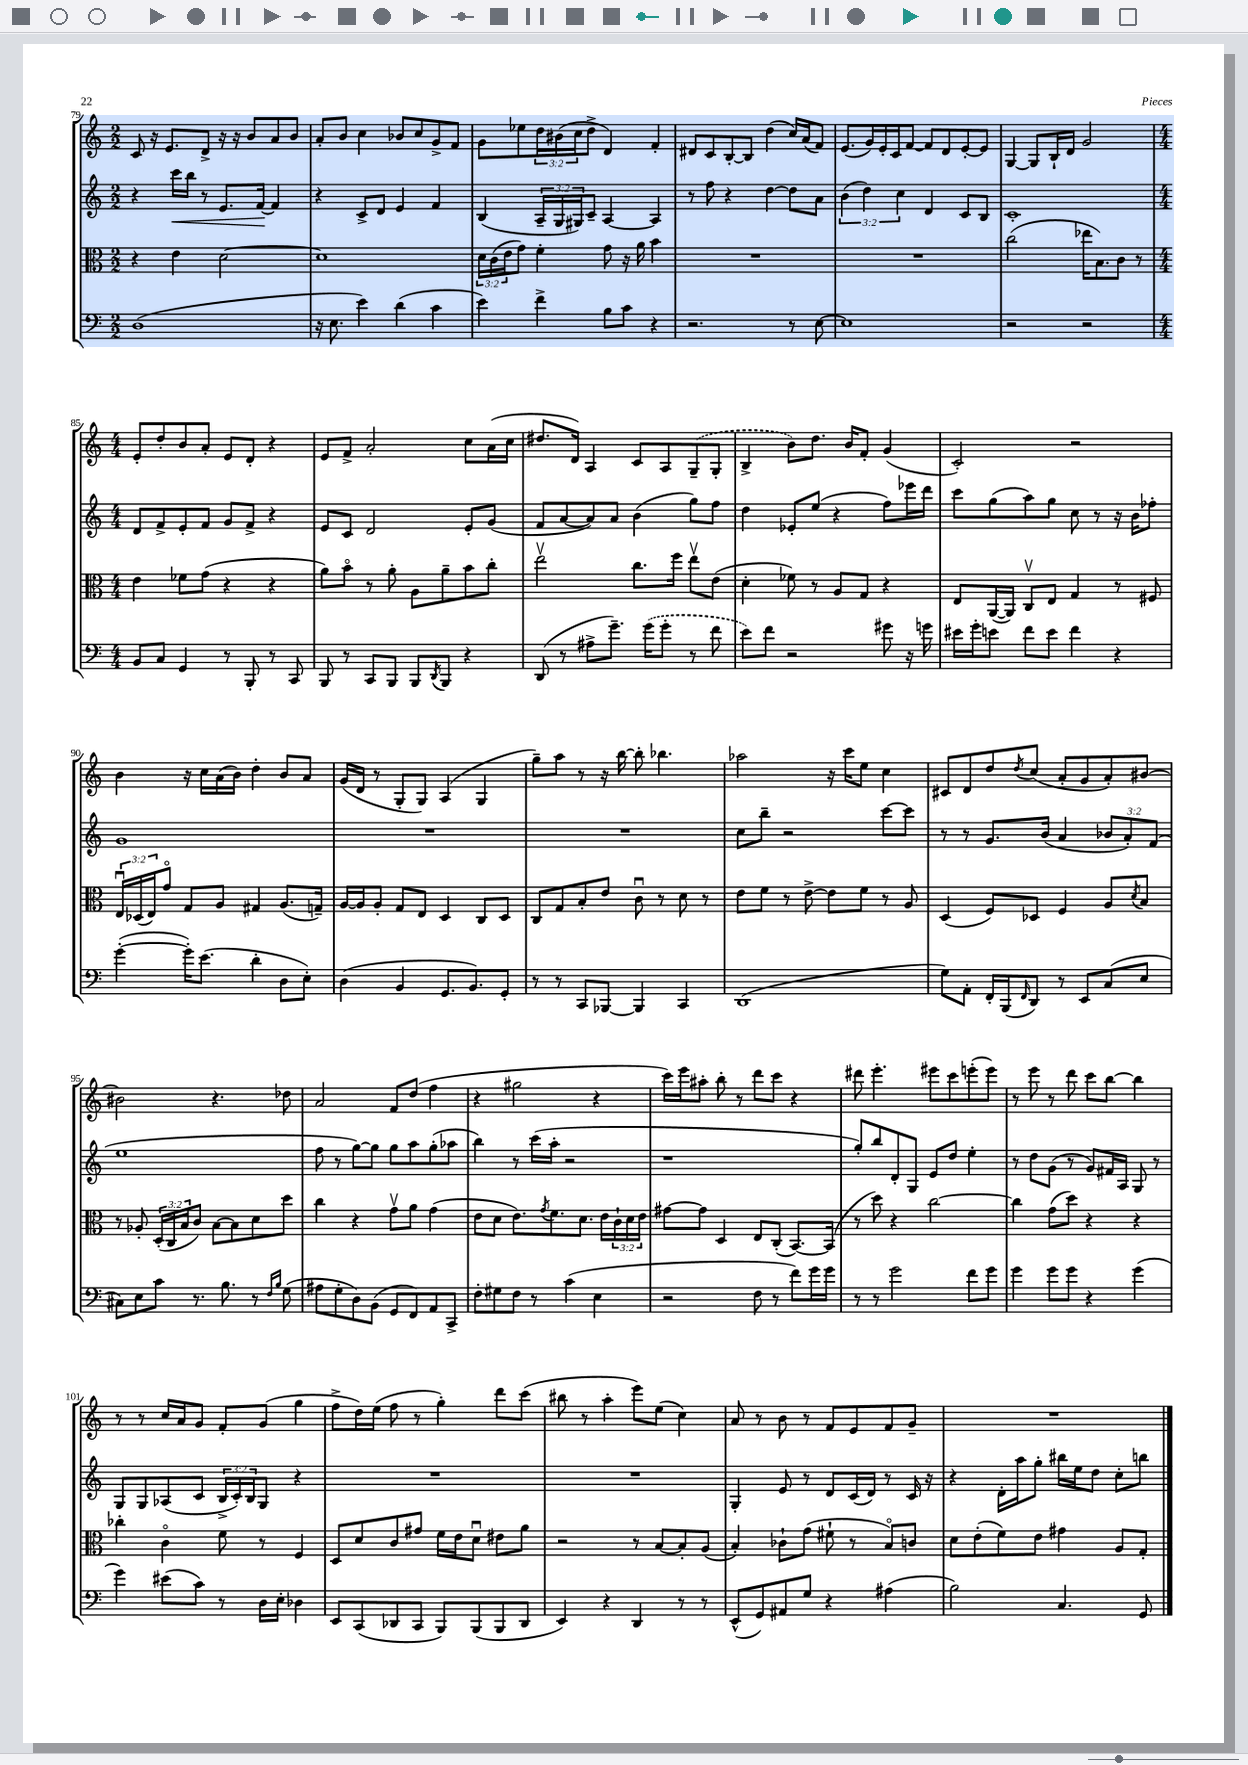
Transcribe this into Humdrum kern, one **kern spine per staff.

**kern	**kern	**kern	**kern
*staff4	*staff3	*staff2	*staff1
*clefF4	*clefC3	*clefG2	*clefG2
*k[]	*k[]	*k[]	*k[]
*M2/2	*M2/2	*M2/2	*M2/2
(1D	4r	4r	8c/
.	.	.	16r
.	.	.	8.e/L
.	4e\	16ccc\LL	.
.	.	16bb\JJ	.
.	.	8r	8d^/J
.	[2d\	8.e/L	16r
.	.	.	16r
.	.	.	8b/L
.	.	[16f/Jk	.
.	.	4f/]	8a/
.	.	.	8b/J
=	=	=	=
16r	1d]	4r	8a'/L
8.E\	.	.	.
.	.	.	8b/J
4e\)	.	8c^/L	4cc\
.	.	8d/J	.
(4d\	.	4e/	8b-/L
.	.	.	8cc/
4c\	.	4f/	8g^/
.	.	.	8f/J
=	=	=	=
4e\)	24d\LL	(4B/	8g\L
.	(24c\	.	.
.	24e\J	.	.
.	8g\J)	.	8ee-\
4f^\	4f'\	24A~/LL	24dd\L
.	.	24G/	(24b#\
.	.	24G#/J)	24cc\J
.	.	8c~/J	8dd^\J
8B\L	8g\	[4A/	4d/)
8c\J	16r	.	.
.	16a\	.	.
4r	4b\	4A/]	4f'/
=	=	=	=
2.r	1r	8r	8d#/L
.	.	8ff\	8c/
.	.	4r	[8B'/
.	.	.	8B/]J
.	.	[4dd\	(4dd\
8r	.	8dd\]L	16cc/LL)
.	.	.	(16a/J
[8E\	.	8a\J	8f/J)
=	=	=	=
1E]	1r	(6b\	(8.e/L
.	.	6dd\)	.
.	.	.	16g/L)
.	.	.	16e'/
.	.	.	16c/J
.	.	6cc\	.
.	.	.	[8f/J
.	.	4d/	8f/]L
.	.	.	8d/
.	.	8c/L	[8e'/
.	.	8B/J	8e/]J
=	=	=	=
2r	(2cc\	1c'	[4G/
.	.	.	8G/]L
.	.	.	16B`/L
.	.	.	16d/JJ
2r	16ee-\LK	.	2g/
.	8.B\)	.	.
.	8c\J	.	.
.	8r	.	.
=	=	=	=
*M4/4	*M4/4	*M4/4	*M4/4
8BB/L	4e\	8d/L	8e'/L
8C/J	.	8f^/	8dd'/
4GG/	8f-\L	8e'/	8b/
.	(8g\J	8f/J	8a'/J
8r	4r	8g/L	8e/L
8BBB'/	.	8f^/J	8d'/J
8r	4r	4r	4r
8CC/	.	.	.
=	=	=	=
8BBB/	8a\L)	8e/L	8e/L
8r	8bo\J	8c/J	8f^/J
8CC/L	8r	2d/	2a'/
8BBB/J	8a'\	.	.
8BBB/L	8A\L	.	.
8qDD/	.	.	.
8BBB/J	8a~\	.	.
4r	8b\	8e'/L	8cc\L
.	8cc'\J	(8g/J	(16a\L
.	.	.	16cc\JJ
=	=	=	=
(8DD/	2eev\	8f/L	8.dd#/L
8r	.	[8a/	.
.	.	.	16d/Jk)
8A#^\L	.	8a/])	4A/
8.g~\J)	.	8a/J	.
.	8.cc\L	(4b\	8c/L
(16g\LK	.	.	.
8g'\J	.	.	8A/
.	16ff\Jk	.	.
8r	8eev\L	8gg\L)	(8G~/
8f\	(8e\J	8ff\J	8G'/J
=	=	=	=
8e\L)	4d'\	4dd\	4B^/
8f\J	.	.	.
2r	8f-\)	8e-'/L	8b\L)
.	8r	(8ee/J	8.dd\J
.	8A/L	4r	.
.	.	.	16b/LK
.	8G/J	.	8f'/J
8g#\	4r	8ff\L)	(4g/
16r	.	16eee-\L	.
16g\	.	16ddd\JJ	.
=	=	=	=
16e#\LL	8E/L	8ccc\L	2c'/)
16g'\J	.	.	.
8e\J	([16AA/L	(8gg\	.
.	16AA/]JJ)	.	.
8f\L	8Cv/L	8aa\)	.
8e\J	8E/J	8gg\J	.
4f\	4G/	8cc\	2r
.	.	8r	.
4r	8r	16r	.
.	.	16b\LK	.
.	8F#/	8ff-'\J	.
=	=	=	=
([4g'\	24Eu/LL	1g	4b\
.	(24D-/	.	.
.	24E/J)	.	.
.	8go/J	.	.
16g'\]LK)	8G/L	.	16r
(8.e\J	.	.	16cc\LL
.	8A/J	.	(16a\
.	.	.	16b\JJ)
4d'\	4G#/	.	4dd'\
8D\L	(8.A/L	.	8b/L
8E'\J)	.	.	8a/J
.	16G~/Jk)	.	.
=	=	=	=
(4D\	[16A/LL	1r	(16g/LL
.	16A/]J	.	16d/JJ
.	8A'/J	.	8r
4BB/	8G/L	.	8G'/L
.	8E/J	.	8G/J)
8.GG/L	4D/	.	(4A/
8.BB/)	.	.	.
.	8C/L	.	4G/
8GG'/J	8D/J	.	.
=	=	=	=
8r	8C/L	1r	8gg~\L)
8r	8G/	.	8aa\J
8CC/L	8B'/	.	8r
[8BBB-/J	8e/J	.	16r
.	.	.	[16bb\
4BBB-/]	8cu\	.	8bb'\]
.	8r	.	4.bb-\
4CC/	8d\	.	.
.	8r	.	.
=	=	=	=
(1DD	8e\L	8cc\L	2aa-\
.	8f\J	8bb~\J	.
.	8r	2r	.
.	[8e^\	.	.
.	8e\]L	.	16r
.	.	.	16ccc\LK
.	8f\J	.	8ee\J
.	8r	[8ccc\L	4cc\
.	8A/	8ccc\]J	.
=	=	=	=
8G\L)	(4D/	8r	8c#/L
8AA'\J	.	8r	8d/
16FF'/LL	8F/L)	8.g/L	8dd/
(16BBB/J	.	.	.
16qqFF/	.	.	8qdd/
8DD/J)	8D-/J	.	(8cc/J
.	.	(16b/Jk	.
8r	4F/	4a/	8a'/L
8EE/L	.	.	8g/
(8C/	8A/L	12b-/L	8a'/)
.	.	12a'/)	.
.	8qd/	.	.
8E/J	8B/J	.	[8b#/J
.	.	(12f/J	.
=	=	=	=
8C#\L)	8r	1ee	2b#\]
8E\	8A-'/	.	.
8c\J	(24D'/LL	.	.
.	24C/	.	.
.	24B/J	.	.
8.r	8c/J)	.	.
.	[8B\L	.	4.r
8.B\	.	.	.
.	8B\]	.	.
8r	8d\	.	.
16qqF/LL	.	.	.
16qqB/JJ	.	.	.
(8G\	8dd\J	.	8dd-\
=	=	=	=
8A#\L	4cc\	8ff\	2a/
8G'\	.	8r	.
8D\)	4r	[8gg\L)	.
(8BB\J	.	8gg\]J	.
8GG/L	8gv\L	8gg\L	8f/L
8FF/)	8a\J	8aa\	(8dd/J
8AA/	(4g\	(8gg'\	4ff\
8CC^/J	.	8aa-\J	.
=	=	=	=
8F'\L	8e\L	4bb\)	4r
8G#\	8d\J	.	.
8F\J	8.e\L)	8r	2gg#\
8r	.	(16ccc\LL	.
.	8qg/	.	.
.	8.f\	16aa'\JJ	.
(4c\	.	2r	.
.	8.d\J	.	.
4E\	.	.	4r
.	16e\LL	.	.
.	24c`\	.	.
.	24d\	.	.
.	24e\JJ	.	.
=	=	=	=
2r	[8g#\L	1r	16ccc\LL)
.	.	.	16eee\J
.	8g#\]J	.	8aa#'\J
.	4D/	.	8bb'\
.	.	.	8r
8F\	8E/L	.	8ddd\L
8r	(8C'/J	.	8ccc\J
8f\L)	[8.BB/L)	.	4r
16g\L	.	.	.
16g\JJ	(16BB/]Jk	.	.
=	=	=	=
8r	8r	8gg'/L)	8ddd#\
8r	8dd\)	8bb/	4.eee'\
2g\	4r	8d'/	.
.	.	8G/J	.
.	[2cc\	8e/L	8eee#\L
.	.	8dd/J	8ccc\
8f\L	.	4ee'\	(8eee'\
8g\J	.	.	8eee\J)
=	=	=	=
4g\	4cc\]	8r	8r
.	.	8dd\L	8eee\
8g\L	(8g\L	(8g\J	8r
8g\J	8dd\J)	8r	8ddd\
4r	4r	8g/L)	8ccc\L
.	.	16f#/L	[8bb\J
.	.	16A/JJ	.
(4g\	4r	8G/	4bb\]
.	.	8r	.
=	=	=	=
4g\)	4cc-'\	8G/L	8r
.	.	8G/	8r
(8e#\L	4co\	(8A-/	16cc/LL
.	.	.	16a/J
8c\J)	.	8c/J	8g/J
8r	8f\	24B^/LL	8f'/L
.	.	24c'/)	.
.	.	24B/J	.
16D\LL	8r	8G/J	(8g/J
16E'\JJ	.	.	.
4D-\	4F/	4r	4gg\
=	=	=	=
8EE/L	8D/L	1r	8ff^\L
(8CC/	8d/	.	16dd\L)
.	.	.	(16ee\JJ
8DD-/	8c/	.	8ff\
8CC/J	8g#/J	.	8r
8BBB/L)	16f\LL	.	4gg'\)
.	16e\J	.	.
(8BBB/	8du\J	.	.
8BBB/	8e#\L	.	8ddd\L
8DD-/J	8a\J	.	(8ccc\J
=	=	=	=
4EE/)	2r	1r	8bb#\
.	.	.	8r
4r	.	.	4aa'\
4DD/	8r	.	8eee\L)
.	[8B/L	.	(8ee\J
8r	8B'/]	.	4cc\)
8r	(8A/J	.	.
=	=	=	=
(8EE^^/L	4B'/)	4G'/	8a/
8GG/)	.	.	8r
8AA#/	8c-`\L	8e/	8b\
8G/J	(8g\J	8r	8r
4r	8f#`\	8d/L	8f/L
.	8r	(16c/L	8e/
.	.	16d/JJ)	.
(4A#\	8Bo/L)	8r	8f/
.	8c/J	16c/	8g~/J
.	.	16r	.
=	=	=	=
2B\)	8d\L	4r	1r
.	(8e'\	.	.
.	8f\)	16d'\LL	.
.	.	16aa\J	.
.	8e\J	8gg'\J	.
4.C/	4g#\	16bb#\LL	.
.	.	16ee\J	.
.	.	8dd\J	.
.	8A/L	8cc'\L	.
8GG/	8G'/J	8bb\J	.
==	==	==	==
*-	*-	*-	*-
